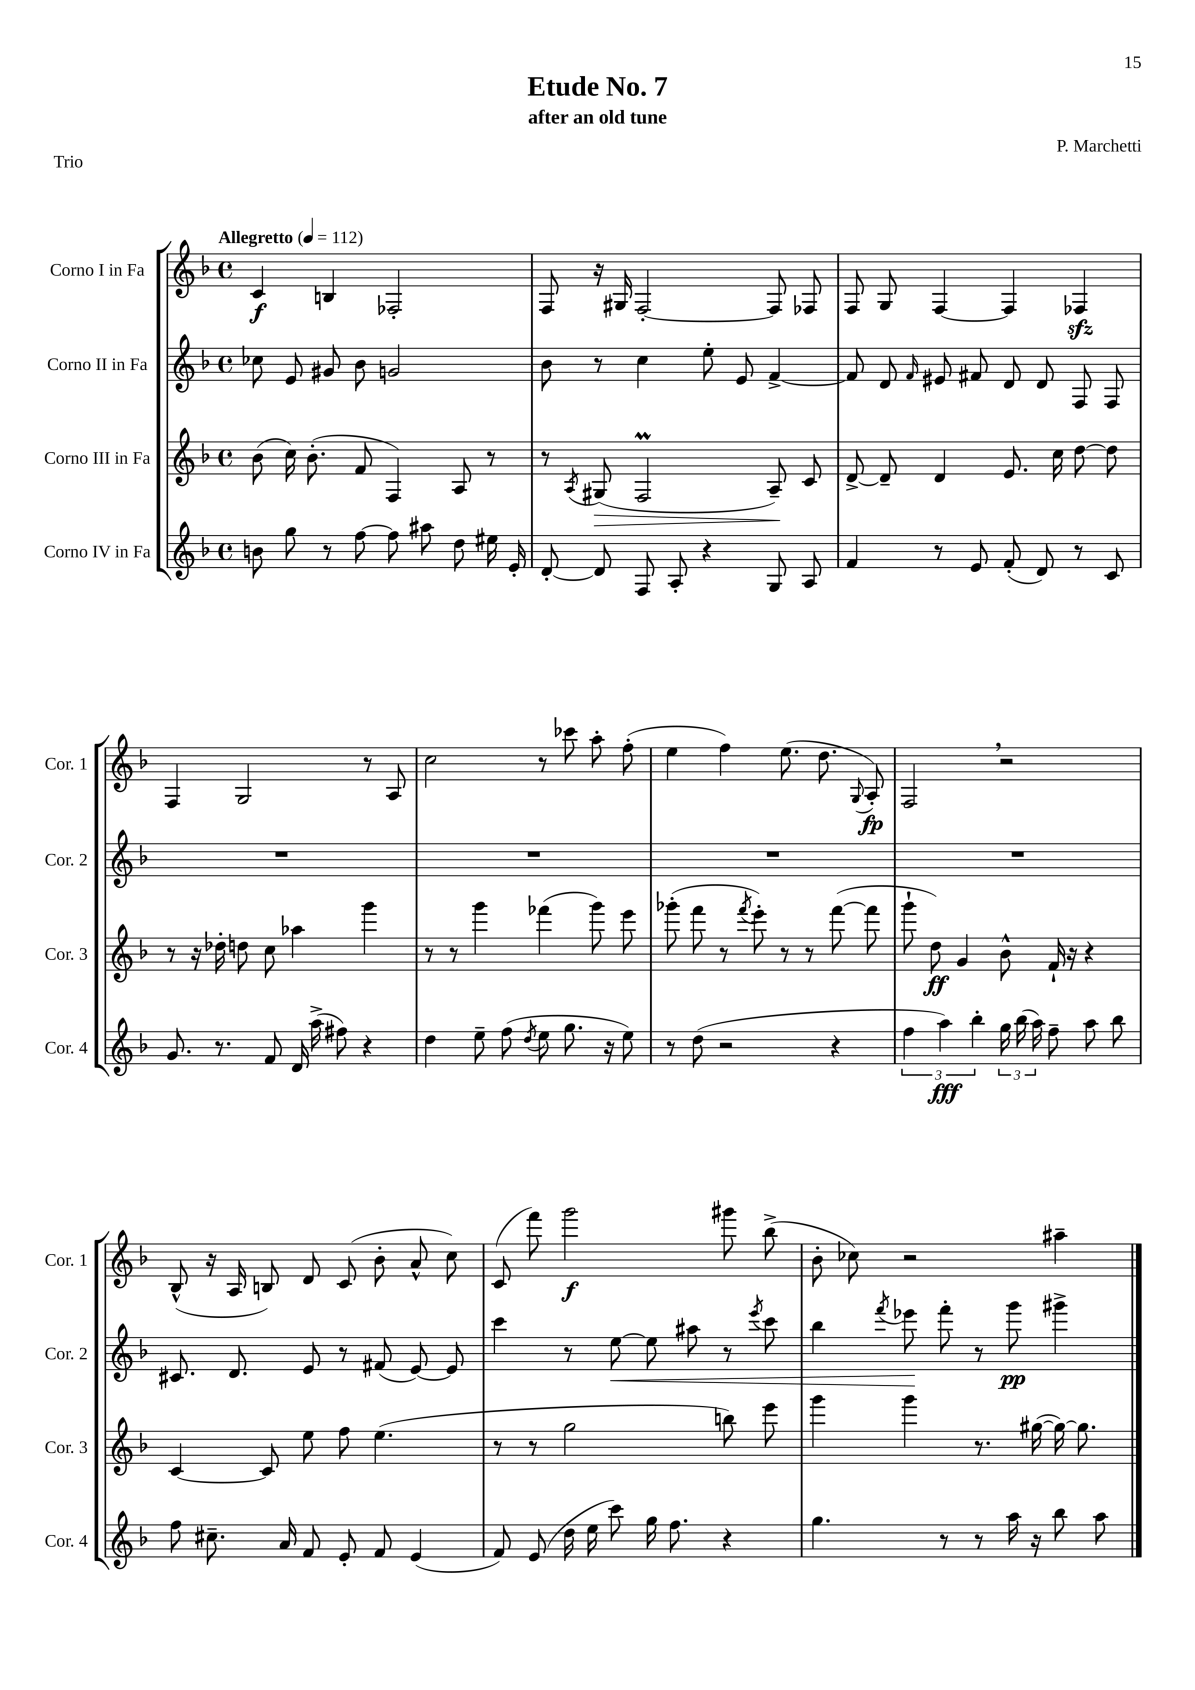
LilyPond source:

\header { title = "Etude No. 7" composer = "P. Marchetti" subtitle = "after an old tune" piece = "Trio" }
<<
\new StaffGroup <<
\new Staff = "s0" \with { instrumentName = "Corno I in Fa" shortInstrumentName = "Cor. 1" } {
    \clef treble \key f \major \defaultTimeSignature \time 4/4 \tempo "Allegretto" 4 = 112
    \autoBeamOff c'4\f b4 fes2-. |
    f8 r16 gis16 f2~-. f8 fes8 |
    f8 g8 f4~ f4 fes4\sfz |
    f4 g2 r8 a8 |
    c''2 r8 ces'''8 a''8-. f''8-.( |
    e''4 f''4) e''8.( d''8. \appoggiatura { g8 } a8-.\fp) |
    f2 \breathe r2 |
    bes8-^( r16 a16 b8) d'8 c'8( bes'8-. a'8-^ c''8) |
    c'8( f'''8) g'''2\f gis'''8 bes''8->( |
    bes'8-. ces''8) r2 ais''4-- \bar "|." |
}
\new Staff = "s1" \with { instrumentName = "Corno II in Fa" shortInstrumentName = "Cor. 2" } {
    \clef treble \key f \major \defaultTimeSignature \time 4/4
    \autoBeamOff ces''8 e'8 gis'8 bes'8 g'2 |
    bes'8 r8 c''4 e''8-. e'8 f'4~-> |
    f'8 d'8 \grace { f'16 } eis'8 fis'8 d'8 d'8 f8 f8 |
    R1 |
    R1 |
    R1 |
    R1 |
    cis'8. d'8. e'8 r8 fis'8( e'8~) e'8 |
    c'''4 r8 e''8~\< e''8 ais''8 r8 \acciaccatura { e'''8 } c'''8 |
    bes''4 \acciaccatura { f'''8 } ees'''8\! f'''8-. r8 g'''8\pp gis'''4-> \bar "|." |
}
\new Staff = "s2" \with { instrumentName = "Corno III in Fa" shortInstrumentName = "Cor. 3" } {
    \clef treble \key f \major \defaultTimeSignature \time 4/4
    \autoBeamOff bes'8( c''16) bes'8.-.( f'8 f4) a8 r8 |
    r8 \acciaccatura { a8 } gis8\>( f2\prall a8--\!) c'8 |
    d'8~-> d'8-- d'4 e'8. c''16 d''8~ d''8 |
    r8 r16 des''16-. d''8 c''8 aes''4 g'''4 |
    r8 r8 g'''4 fes'''4( g'''8) e'''8 |
    ges'''8-.( f'''8 r8 \acciaccatura { f'''8 } e'''8-.) r8 r8 f'''8~( f'''8 |
    g'''8-! d''8\ff) g'4 bes'8-^ f'16-! r16 r4 |
    c'4~ c'8 e''8 f''8 e''4.( |
    r8 r8 g''2 b''8) e'''8 |
    g'''4 g'''4 r8. gis''16~( gis''16~) gis''8. \bar "|." |
}
\new Staff = "s3" \with { instrumentName = "Corno IV in Fa" shortInstrumentName = "Cor. 4" } {
    \clef treble \key f \major \defaultTimeSignature \time 4/4
    \autoBeamOff b'8 g''8 r8 f''8~ f''8 ais''8 d''8 eis''16 e'16-. |
    d'8~-. d'8 f8 a8-. r4 g8 a8 |
    f'4 r8 e'8 f'8-.( d'8) r8 c'8 |
    g'8. r8. f'8 d'16 a''16->( fis''8) r4 |
    d''4 e''8-- f''8( \acciaccatura { d''8 } e''8 g''8. r16 e''8) |
    r8 d''8( r2 r4 |
    \tuplet 3/2 { f''4 a''4\fff) bes''4-. } \tuplet 3/2 { g''16 bes''16( a''16) } f''8-- a''8 bes''8 |
    f''8 cis''8.-- a'16 f'8 e'8-. f'8 e'4( |
    f'8) e'8( d''16 e''16 c'''8) g''16 f''8. r4 |
    g''4. r8 r8 a''16 r16 bes''8 a''8 \bar "|." |
}
>>
>>
\layout { \context { \Score \remove "Bar_number_engraver" } }
